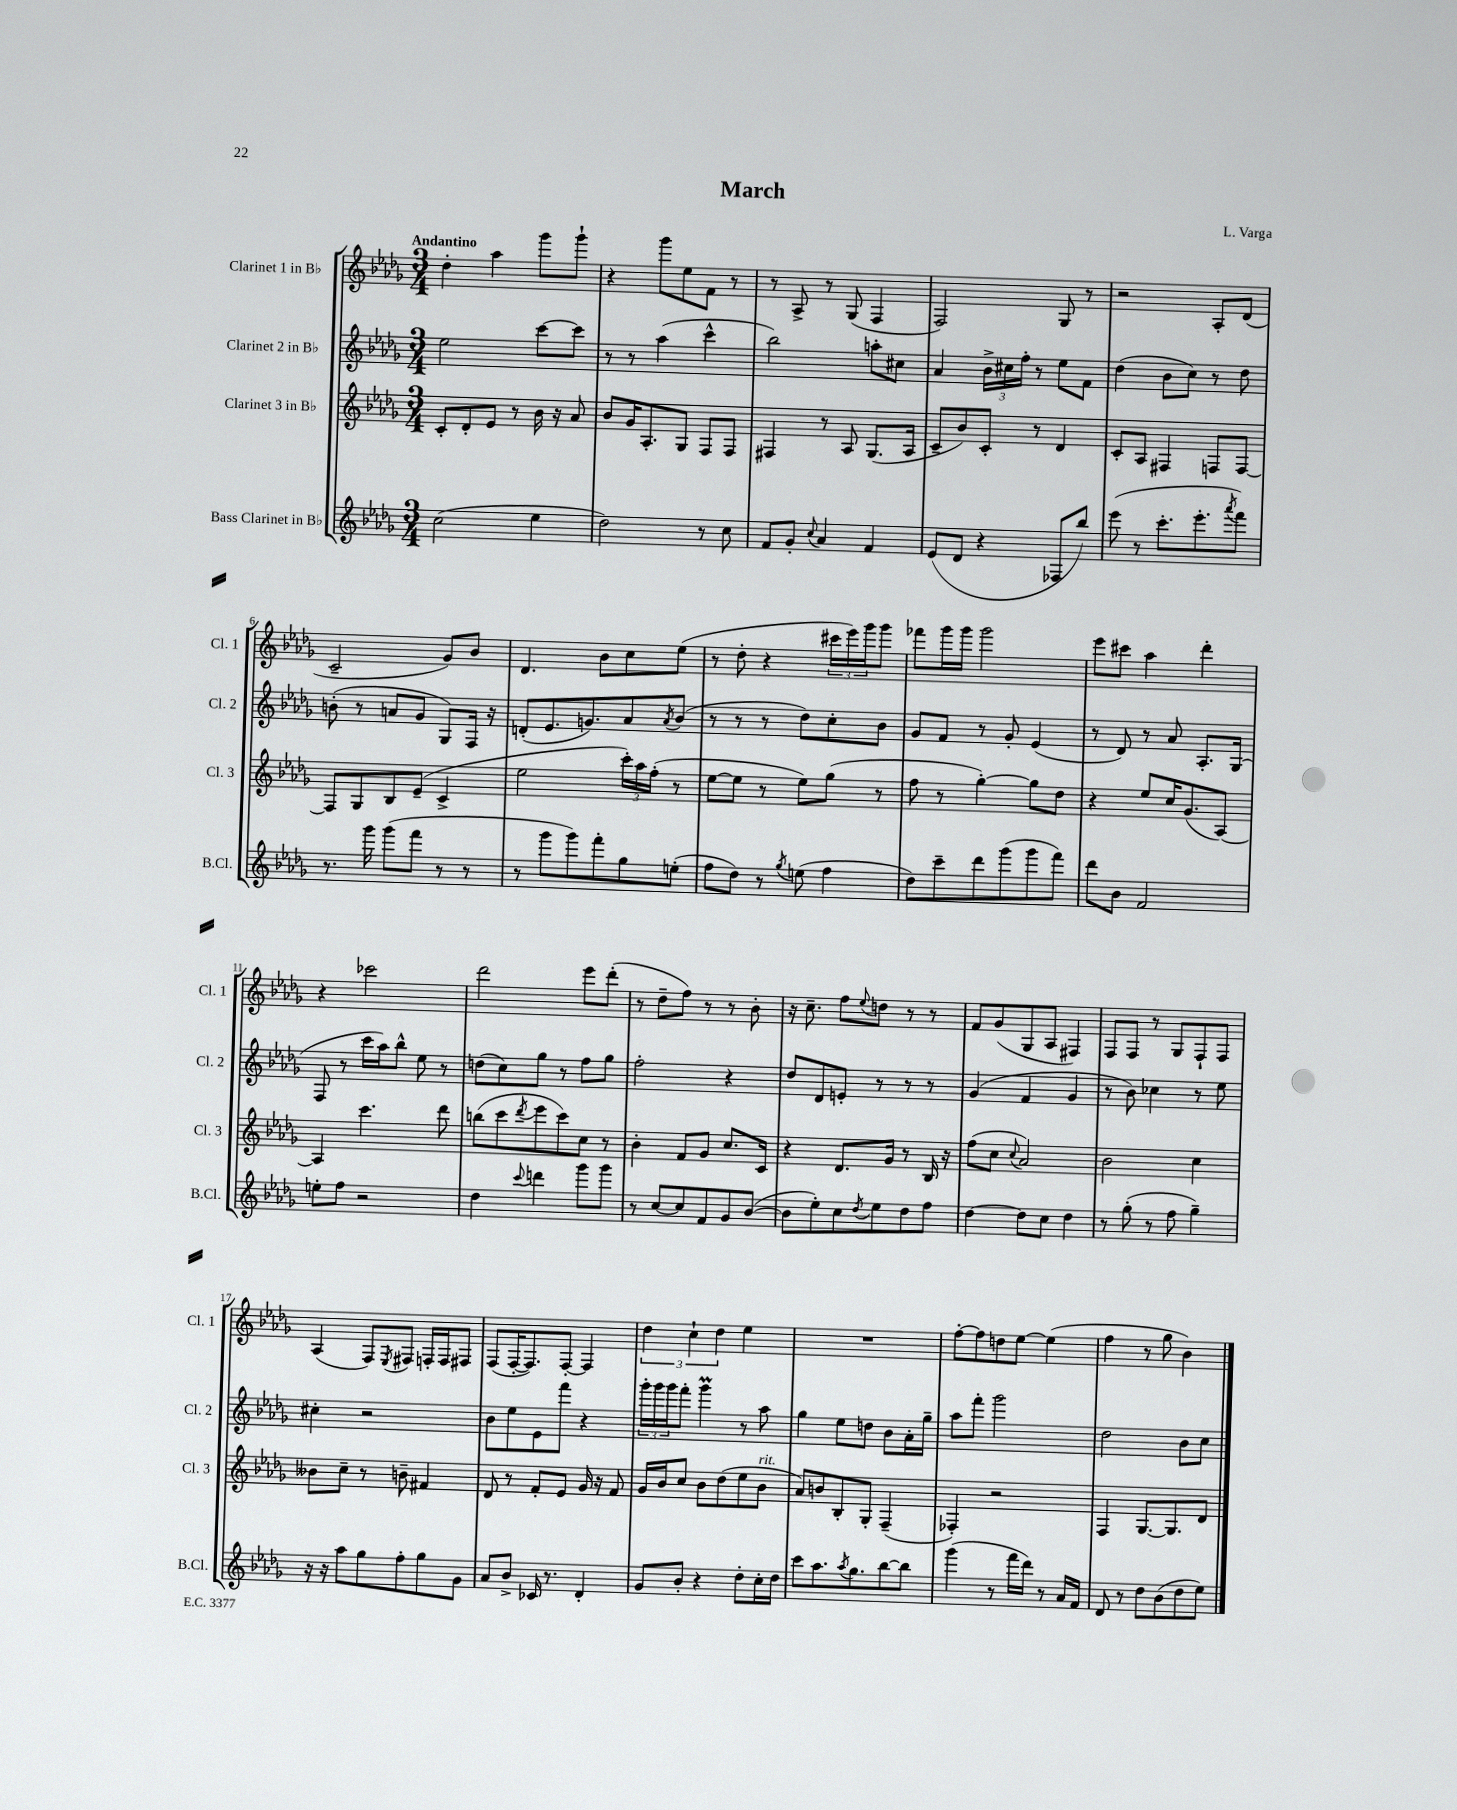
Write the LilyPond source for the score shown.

\header { title = "March" composer = "L. Varga" }
<<
\new StaffGroup <<
\new Staff = "s0" \with { instrumentName = "Clarinet 1 in Bb" shortInstrumentName = "Cl. 1" } {
    \clef treble \key des \major \numericTimeSignature \time 3/4 \tempo "Andantino"
    des''4-. aes''4 ges'''8 ges'''8-! |
    r4 ges'''8 ees''8 f'8 r8 |
    r8 aes8-> r8 ges8( f4 |
    f2) ges8 r8 |
    r2 aes8-. des'8( |
    c'2-- ges'8) bes'8 |
    des'4. bes'8 c''8 ees''8( |
    r8 des''8-. r4 \tuplet 3/2 { cis'''16 ees'''16) ges'''16 } ges'''8 |
    fes'''8 ges'''16 ges'''16 ges'''2 |
    ees'''8 cis'''8 aes''4 des'''4-. |
    r4 ces'''2 |
    des'''2 ees'''8 des'''8-.( |
    r8 des''8-- f''8) r8 r8 bes'8-. |
    r16 c''8.-- f''8 \appoggiatura { ees''8 } d''8 r8 r8 |
    f'8 ges'8( ges8 aes8 fis4) |
    f8 f8 r8 ges8 f8-! f8 |
    aes4( f8) \acciaccatura { ees8 } fis8 f16-. f16 fis8 |
    f8( f16~-. f8.) f8~-. f4 |
    \tuplet 3/2 { des''4 c''4-! des''4 } ees''4 |
    R2. |
    f''8~-. f''8 d''8 ees''8~ ees''4( |
    f''4 r8 ges''8 bes'4) \bar "|." |
}
\new Staff = "s1" \with { instrumentName = "Clarinet 2 in Bb" shortInstrumentName = "Cl. 2" } {
    \clef treble \key des \major \numericTimeSignature \time 3/4
    ees''2 c'''8~ c'''8 |
    r8 r8 aes''4( c'''4-^ |
    bes''2) a''8-. cis''8 |
    aes'4 \tuplet 3/2 { bes'16-> cis''16 f''16-. } r8 ees''8 f'8 |
    des''4( bes'8 c''8) r8 des''8 |
    b'8-.( r8 a'8 ges'8 ges8) f16 r16 |
    d'8-.( ees'8. g'8.) aes'8 \acciaccatura { aes'8 } bes'8( |
    r8 r8 r8 des''8) c''8-. bes'8 |
    ges'8 f'8 r8 ges'8-. ees'4( |
    r8 des'8) r8 aes'8 aes8.-. ges16( |
    f8 r8 c'''16 aes''16) bes''8-^ ees''8 r8 |
    d''8( c''8) ges''8 r8 f''8 ges''8 |
    f''2-. r4 |
    des''8 des'8 e'8-. r8 r8 r8 |
    ges'4( f'4 ges'4 |
    r8 bes'8) ces''4 r8 ees''8 |
    cis''4-. r2 |
    bes'8 ees''8 ees'8 f'''8 r4 |
    \tuplet 3/2 { ges'''16-. ges'''16 ges'''16 } f'''8-. ges'''4\prall r8 aes''8 |
    ges''4 ees''8 d''8 bes'8 aes'16-. ges''16-- |
    aes''8 f'''8-. ges'''2 |
    des''2 bes'8 c''8 \bar "|." |
}
\new Staff = "s2" \with { instrumentName = "Clarinet 3 in Bb" shortInstrumentName = "Cl. 3" } {
    \clef treble \key des \major \numericTimeSignature \time 3/4
    c'8-. des'8-. ees'8 r8 bes'16 r16 aes'8 |
    bes'8 ges'16 aes8.-. ges8 f8 f8 |
    fis4 r8 aes8 ges8.( aes16 |
    c'8-- bes'8) c'8-. r8 des'4 |
    c'8-. aes8 fis4 f8 f8~ |
    f8 ges8 bes8 ees'8--( c'4-> |
    ees''2 \tuplet 3/2 { c'''16-.) aes''16 f''16-.( } r8 |
    ees''8~ ees''8 r8 ees''8) ges''8( r8 |
    f''8 r8 ges''4~-.) ges''8 des''8 |
    r4 ees''8 c''16 ges'8.( aes8~) |
    aes4 c'''4. des'''8 |
    b''8( c'''8 \acciaccatura { des'''8 } ees'''8 c'''8) c''8 r8 |
    bes'4-. f'8 ges'8 c''8. c'16 |
    r4 des'8. ges'16 r8 bes16 r16 |
    f''8( c''8 \appoggiatura { c''8 } aes'2) |
    bes'2 c''4 |
    beses'8 c''8-- r8 b'8-- fis'4 |
    des'8 r8 f'8-. ees'8 ges'16 r16 f'8 |
    ges'16 bes'16 c''8 bes'8 des''8( ees''8 bes'8^\markup { \italic "rit." } |
    aes'8) b'8 bes8-. ges8-. f4--( |
    fes4-.) r2 |
    f4 ges8.~ ges8. des'8 \bar "|." |
}
\new Staff = "s3" \with { instrumentName = "Bass Clarinet in Bb" shortInstrumentName = "B.Cl." } {
    \clef treble \key des \major \numericTimeSignature \time 3/4
    c''2( ees''4 |
    des''2) r8 c''8 |
    f'8 ges'8-. \appoggiatura { c''8 } aes'4 f'4 |
    ees'8( des'8 r4 fes8 bes''8) |
    ees'''8( r8 c'''8.-. ees'''8.-. \acciaccatura { aes'''8 } f'''8) |
    r8. ges'''16 ges'''8( f'''8 r8 r8 |
    r8 ges'''8 ges'''8) f'''8-. ges''8 e''8-.( |
    f''8 des''8) r8 \acciaccatura { ges''8 } e''8( f''4 |
    des''8) c'''8-- des'''8 ges'''8( ges'''8 f'''8) |
    des'''8 bes'8 f'2 |
    e''8-. f''8 r2 |
    des''4 \appoggiatura { c'''8 } d'''4 ges'''8 ges'''8 |
    r8 c''8~ c''8 f'8 ges'8 bes'8~( |
    bes'8 ees''8-.) c''8 \acciaccatura { des''8 } ees''8 des''8 f''8 |
    des''4~ des''8 c''8 des''4 |
    r8 ges''8-.( r8 f''8 ges''4--) |
    r16 r16 aes''8 ges''8 f''8-. ges''8 ges'8 |
    aes'8 bes'8-> ces'16 r8. des'4-. |
    ges'8 bes'8-. r4 des''8-. c''16-. des''16 |
    c'''8 aes''8. \acciaccatura { aes''8 } ges''8. bes''8~ bes''8 |
    ges'''4( r8 f'''16 des'''16) r8 aes'16 f'16 |
    des'8 r8 des''8 bes'8( des''8 ees''8) \bar "|." |
}
>>
>>
